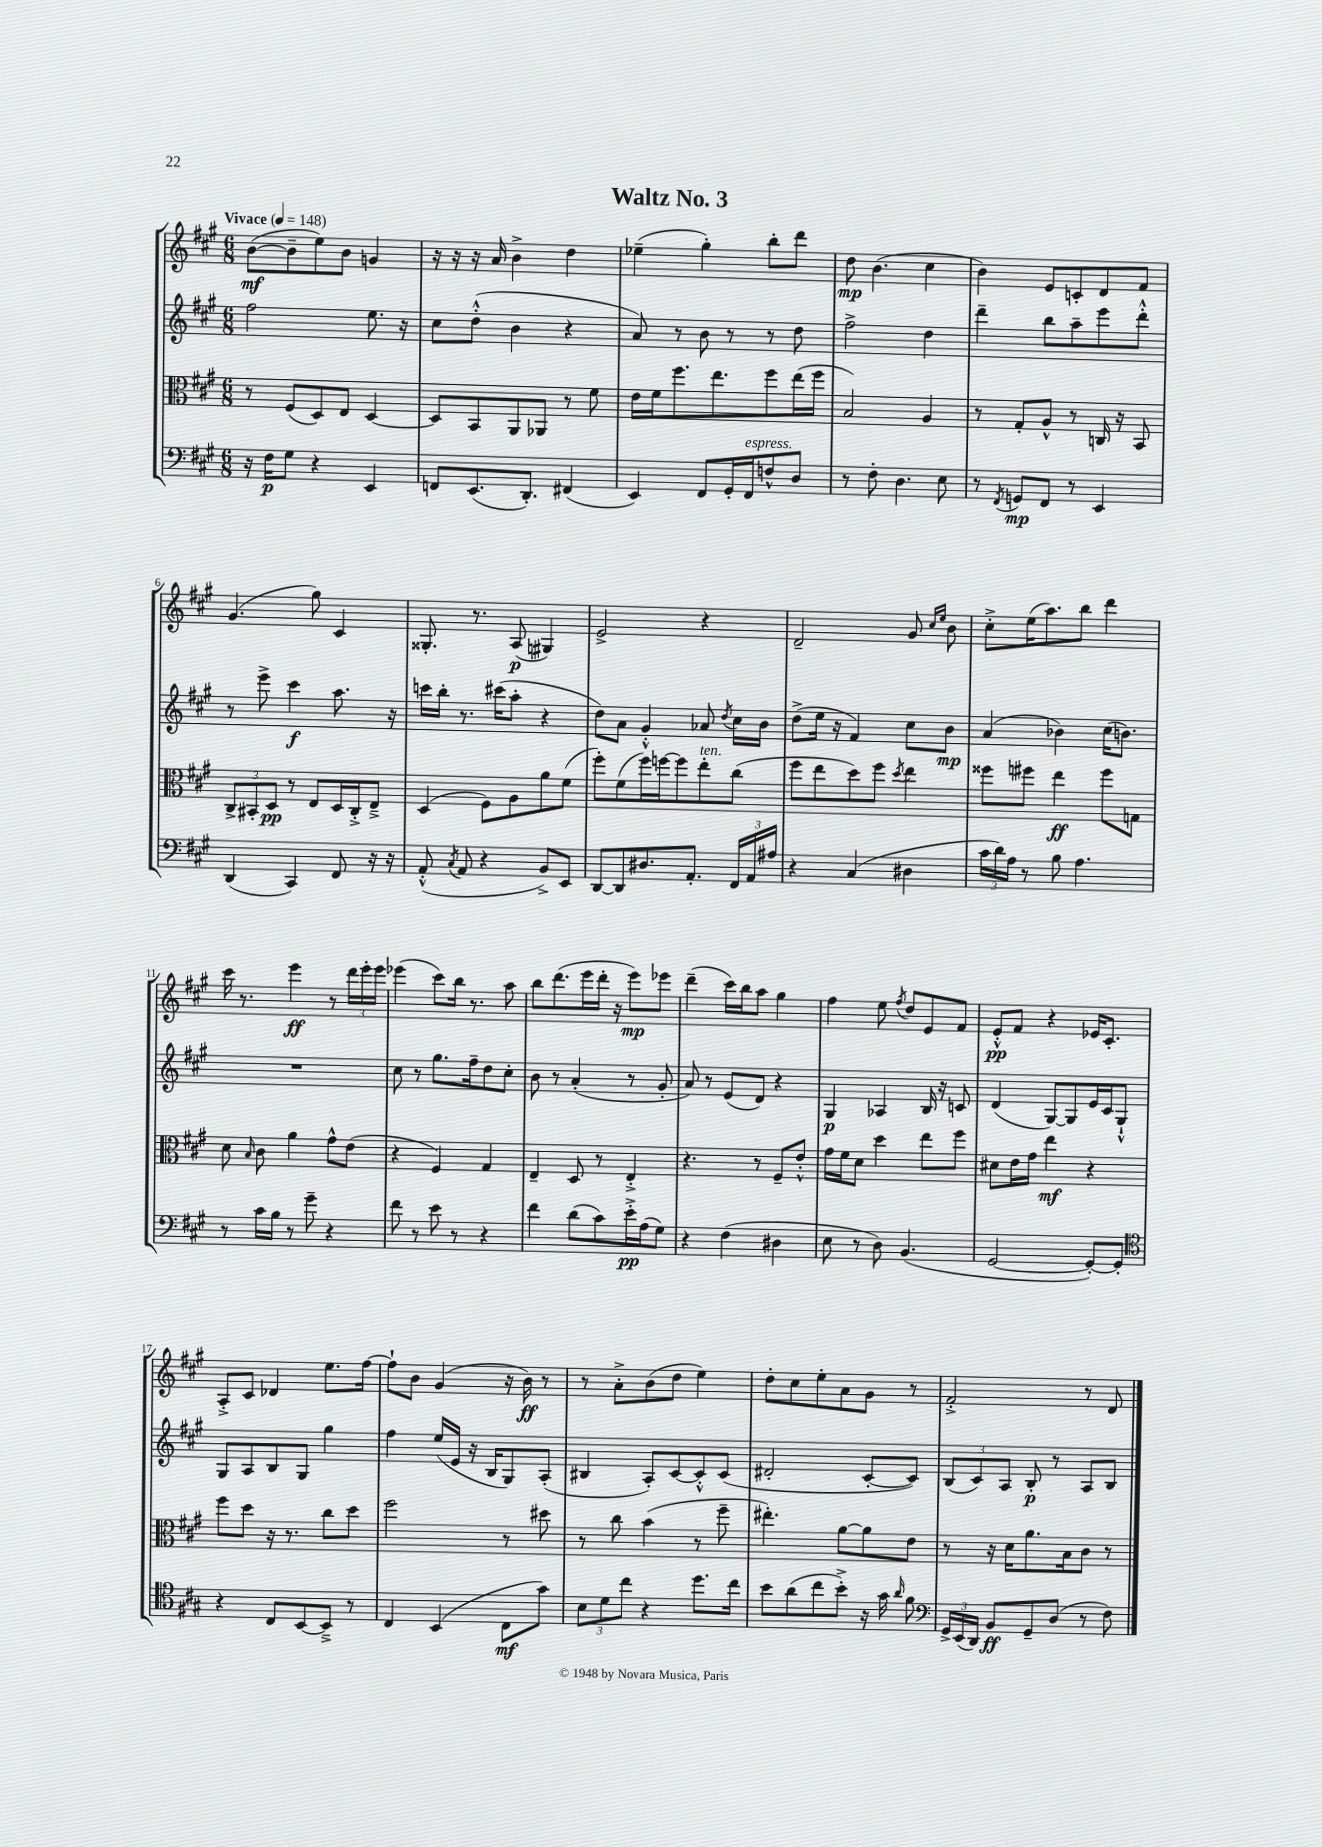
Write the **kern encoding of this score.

**kern	**kern	**kern	**kern
*staff4	*staff3	*staff2	*staff1
*clefF4	*clefC3	*clefG2	*clefG2
*k[f#c#g#]	*k[f#c#g#]	*k[f#c#g#]	*k[f#c#g#]
*M6/8	*M6/8	*M6/8	*M6/8
*MM148	*MM148	*MM148	*MM148
16r	8r	2ff#	([8b
16F#	.	.	.
8G#	(8F#	.	8b~]
4r	8D)	.	8ee)
.	8E	.	8b
4EE	[4D	8.ee	4g
.	.	16r	.
=	=	=	=
8FF	8D]	8cc#	16r
.	.	.	16r
(8.EE	8BB	(8dd'^^	16r
.	.	.	16a
.	8AA	4b	4b^
8.DD')	.	.	.
.	8AA-	.	.
(4FF#	8r	4r	4dd
.	8f#	.	.
=	=	=	=
4EE)	16e	8a)	(4ee-~
.	16f#	.	.
.	8.ff#	8r	.
8FF#	.	8b	4gg#')
.	8.ee	.	.
16GG#'	.	8r	.
16FF#	.	.	.
8F^^	8ff#	8r	8bb'
8D	(16ee	8dd	8ddd
.	16ff#	.	.
=	=	=	=
8r	2B)	2ff#^	8dd
8F#'	.	.	(4.b
4.D	.	.	.
.	4A	4dd	4cc#
8E	.	.	.
=	=	=	=
8r	8r	4ddd~	4b)
8qFF#	.	.	.
8GG	8G#'	.	.
8FF#	8A^^	8bb	8e
8r	8r	8aa~	8c'
4EE	16C	8eee	8d
.	16r	.	.
.	8BB	8ddd'^^	8f#
=	=	=	=
(4DD	12C#^	8r	(4.g#
.	12BB#'	.	.
.	.	8eee^	.
.	12D	.	.
4CC#)	8r	4ccc#	.
.	8E	.	8gg#)
8FF#	16D	8.aa	4c#
.	16C#'^	.	.
16r	8E~^	.	.
16r	.	16r	.
=	=	=	=
(8AA'^^	(4D	16ccc	8.G##'
.	.	16bb'	.
8qC#	.	.	.
8AA	.	8.r	.
.	.	.	8.r
4r	8F#)	.	.
.	.	(16ccc#	.
.	8A	8aa'	(8A
8BB^)	8a	4r	4G#)
8EE	(8f#	.	.
=	=	=	=
[8DD	8ff#')	8dd)	2e^
8DD]	(8f#	8a	.
8.D#	16ff#)	4g#'^^	.
.	[16ff	.	.
.	8ff]	.	.
8.AA'	.	.	.
.	8ee'	8a-	4r
.	.	8qdd	.
24FF#	(8cc#	16cc#	.
24AA	.	.	.
.	.	16b	.
24A#	.	.	.
=	=	=	=
4r	8ff#	(8dd^	2d~
.	8ee	16ee	.
.	.	16r	.
(4C#	8dd)	4f#)	.
.	8ff#	.	.
.	8qdd	.	.
4D#	4ee	8cc#	8g#
.	.	.	16qqcc#
.	.	.	16qqee
.	.	8b	8b
=	=	=	=
24c#	8ff##	(4a	8cc#'^
24d)	.	.	.
24A	.	.	.
8r	8ff#	.	(16ee
.	.	.	8.aa)
8B	4ee	4b-)	.
4.A	.	.	8bb
.	8ff#	(16cc#	4ddd
.	.	8.b)	.
.	8G	.	.
=	=	=	=
8r	8d	2.r	16ccc#
.	.	.	8.r
.	16qqB	.	.
16c#	8c#	.	.
16B	.	.	.
8r	4a	.	4eee
8g#~	.	.	.
4r	8g#^^	.	8r
.	(8e	.	24ddd
.	.	.	24eee'
.	.	.	24eee
=	=	=	=
8f#	4r	8cc#	(4eee-
8r	.	8r	.
8e	4F#)	8.gg#	8ccc#)
8r	.	.	16bb
.	.	16ff#~	8.r
4r	4G#	8dd	.
.	.	8cc#'	8aa
=	=	=	=
4f#	4E~	8b	8bb
.	.	8r	(8.ddd
(8d	8D	(4a'	.
.	.	.	16eee
8c#)	8r	.	16ddd'
.	.	.	16r
16e'^	4E'^	8r	8eee)
(16A	.	.	.
8G#)	.	8g#'	8eee-
=	=	=	=
4r	4.r	8a)	(4ddd~
.	.	8r	.
(4F#	.	(8e	16ccc#)
.	.	.	16bb
.	8r	8d)	8aa
4D#	8F#~	4r	4gg#
.	8e'^^	.	.
=	=	=	=
8E	16g#	4G#	4ff#
.	16f#	.	.
8r	8d	.	.
8D)	4dd	4A-	8ee
.	.	.	8qff#
(4.BB	.	.	8dd
.	8ee	16B	8e
.	.	16r	.
.	8ff#	8c	8f#
=	=	=	=
[2GG#	8d#	(4d	8e'^^
.	16e	.	8f#
.	16g#	.	.
.	4ee	[8G#)	4r
.	.	8G#]	.
8GG#'_)	4r	16e	16e-
.	.	16c#	8.c#'
8GG#']	.	8G#`^^	.
=	=	=	=
*clefC4	*	*	*
4r	8ff#	8G#	8A'^
.	8dd	8A	8c#
8C#	16r	8B	4d-
.	8.r	.	.
[8BB	.	8G#	.
8BB~^]	8cc#	4gg#	8.ee
8r	8dd	.	.
.	.	.	[16ff#
=	=	=	=
4C#	2ff#	4ff#	8ff#`]
.	.	.	8b
(4BB	.	(16ee	(4g#
.	.	16e	.
.	.	16r	.
.	.	16B	.
8C#	8r	8G#)	16r
.	.	.	16b)
8g#)	8dd#	(8A'	8r
=	=	=	=
12B	8r	4B#	8r
12d	.	.	.
.	8cc#	.	8a'^
12cc#	.	.	.
4r	(4b	8A')	(8b
.	.	[8c#	8dd
8.dd	8r	8c#'^^]	4ee)
.	8ff#~	(8c#	.
16cc#	.	.	.
=	=	=	=
8b	4.ee#')	2d#'	8dd'
(8a	.	.	8cc#
8cc#	.	.	8ee'
8b'^)	[8a	.	8a
16r	8a]	[8c#'	8g#
16g#	.	.	.
16qqa	.	.	.
8f#	8e	8c#])	8r
=	=	=	=
*clefF4	*	*	*
24GG#^	8r	(12B	2f#'^
(24EE	.	.	.
24DD)	.	12c#)	.
8BB	16r	.	.
.	.	12A	.
.	16d	.	.
8GG#~	8.a	8B'	.
(8D	.	8r	.
.	16B	.	.
8r	8c#	8A	8r
8F#)	8r	8B	8d
==	==	==	==
*-	*-	*-	*-
